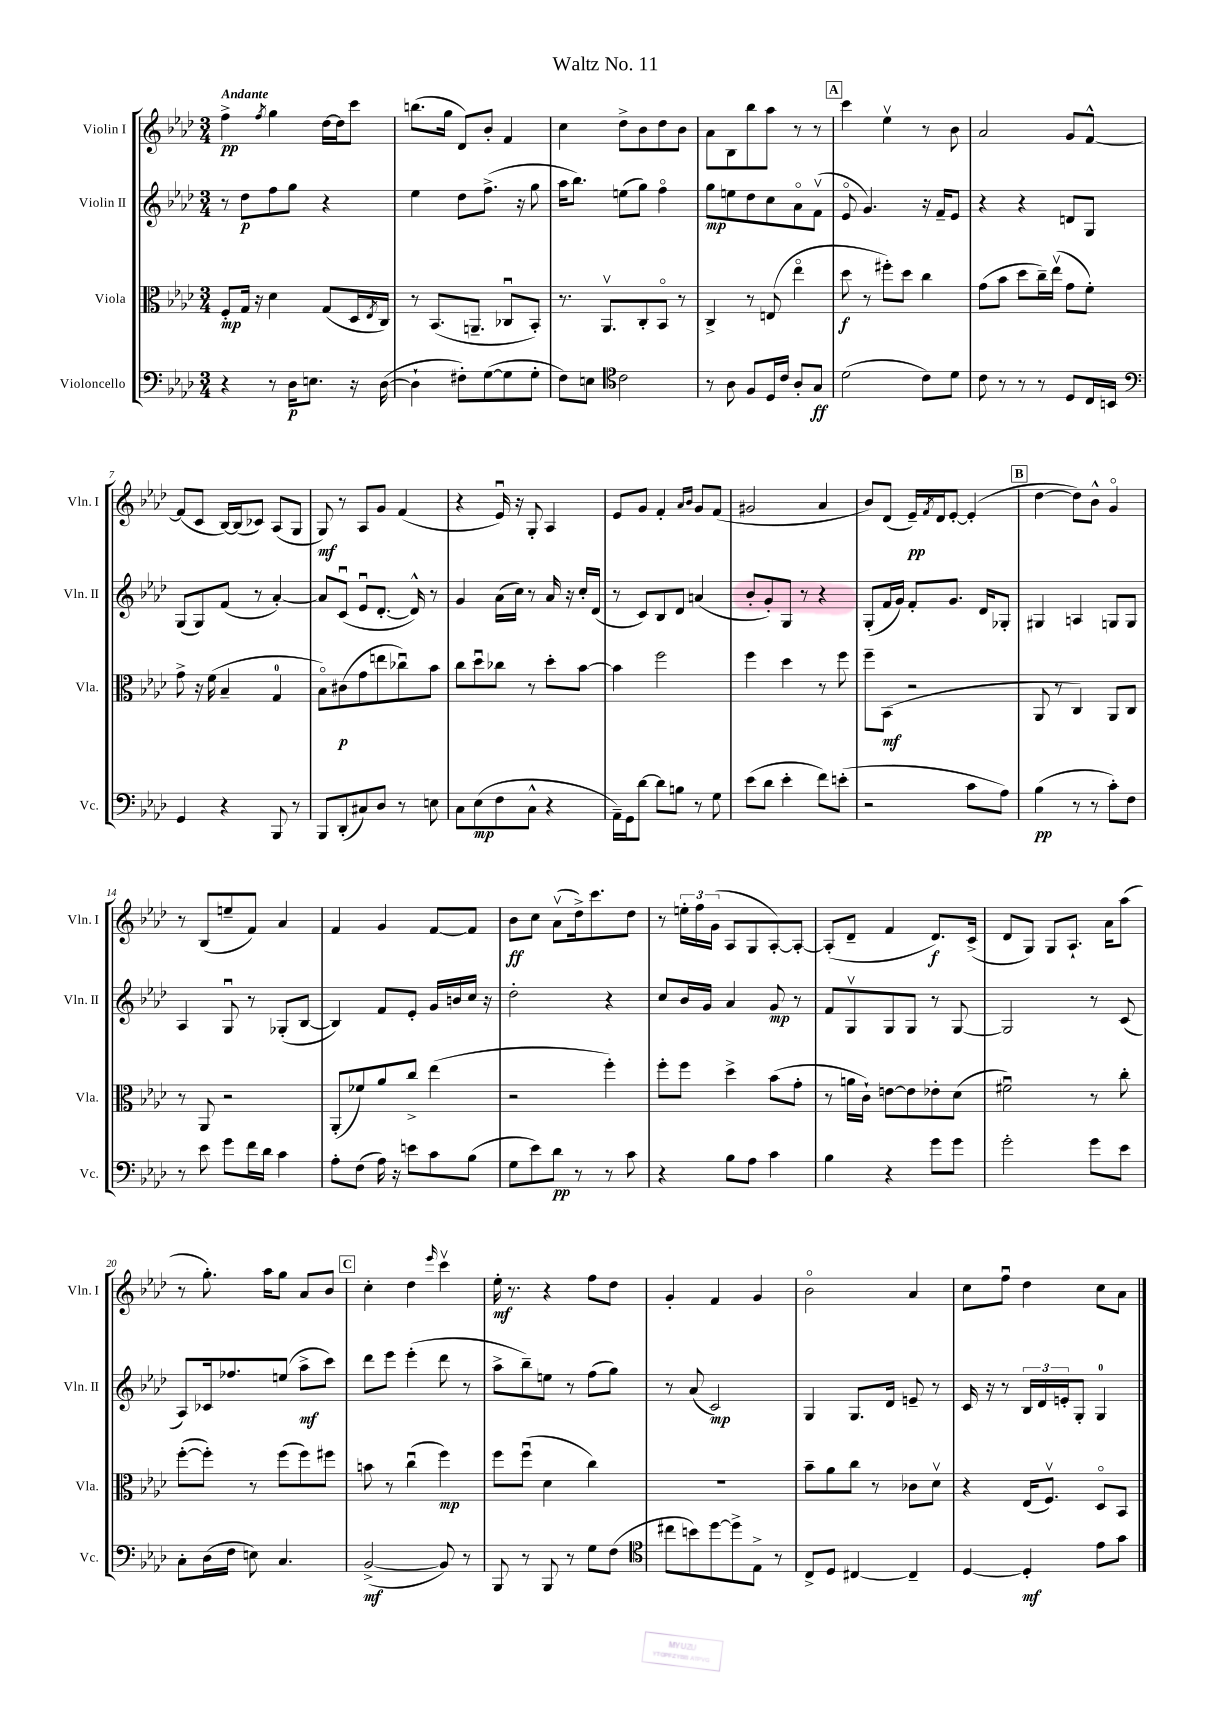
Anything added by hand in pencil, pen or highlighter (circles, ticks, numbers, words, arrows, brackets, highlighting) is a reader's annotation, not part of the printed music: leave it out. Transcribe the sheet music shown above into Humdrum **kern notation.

**kern	**kern	**kern	**kern
*staff4	*staff3	*staff2	*staff1
*clefF4	*clefC3	*clefG2	*clefG2
*k[b-e-a-d-]	*k[b-e-a-d-]	*k[b-e-a-d-]	*k[b-e-a-d-]
*M3/4	*M3/4	*M3/4	*M3/4
4r	8F'	8r	4ff^
.	16G	8dd-	.
.	16r	.	.
.	.	.	8qff
8r	4d-	8ff	4gg
16D-	.	8gg	.
8.E	.	.	.
.	(8G	4r	[16dd-
.	.	.	16dd-]
16r	16D-	.	8ccc
.	8qE-	.	.
([16D-	16C)	.	.
=	=	=	=
4D-`]	8r	4ee-	(8.bb
.	(8.BB-	.	.
.	.	.	16gg
8F#')	.	8dd-	8d-)
.	8.AA~	.	.
([8G	.	(8.ff^	8b-'
8G]	8C-u	.	4f
.	.	16r	.
8G'	8BB-')	8gg	.
=	=	=	=
8F)	8.r	16aa-	4cc
.	.	8.bb-)	.
8E	.	.	.
.	8.AA-v	.	.
*clefC4	*	*	*
2c	.	(8ee	8dd-^
.	8C'	8gg)	8b-
.	8BB-o	4ffo	8dd-
.	8r	.	8b-
=	=	=	=
8r	4C^	8gg	8a-
8A-	.	8ee	8B-
8F	8r	8dd-	8bb-
16D-	(8E	8cc	8aa-
16c	.	.	.
8A-'	4ee-o	8a-o	8r
8G	.	(8fv	8r
=	=	=	=
(2d-	8dd-	8e-o	4ccc
.	8r	4.g)	.
.	8ff#')	.	4ee-v
.	8dd-	.	.
8c)	4cc	16r	8r
.	.	16f~	.
8d-	.	8e-	8b-
=	=	=	=
8c	(8g	4r	2a-
8r	8b-	.	.
8r	8dd-	4r	.
8r	16cc~)	.	.
.	(16ee-v	.	.
8D-	8g	8d	8g
16C	8f')	8G	[8f^^
16BB	.	.	.
=	=	=	=
*clefF4	*	*	*
4GG	8g^	(8G	(8f]
.	16r	8G)	8c
.	(16f	.	.
4r	4B-~	(8f	[16B-)
.	.	.	(16B-]
.	.	8r	8c-)
8BBB-	4G	[4a-')	(8A-
8r	.	.	8G
=	=	=	=
8BBB-	8B-o)	8a-]	8G)
(8DD-'	(8c#	(8cu	8r
8C#)	8g	8e-u	8A-
8D-	8ee	[8.d-'	8g
8r	8cc-u)	.	(4f
.	.	16d-^^])	.
8E	8b-	8r	.
=	=	=	=
8C	8cc	4g	4r
(8E-	8dd-u	.	.
8F	8cc-	(16a-	16e-u)
.	.	16cc)	16r
8C^^	8r	8r	8G'
4r	8dd-'	16a-	4A-
.	.	16r	.
.	[8b-	16cc'	.
.	.	(16d-	.
=	=	=	=
16AA-~)	4b-]	8r	8e-
16GG	.	.	.
[8d-	.	8c)	8g
8d-]	2ff	8B-	4f'
8B	.	8d-	.
.	.	.	16qqa-
.	.	.	16qqb-
8r	.	(4a	8g
8G	.	.	(8f
=	=	=	=
(8e-	4ff	8b-'	2g#
8d-	.	8g')	.
4e-'	4dd-	8G	.
.	.	8r	.
8f)	8r	4r	4a-
(8e'	8ff	.	.
=	=	=	=
2r	8ff~	(8G'	8b-)
.	(8BB-	16f	(8d-
.	.	16g)	.
.	2r	8f'	16e-~)
.	.	.	8qf
.	.	.	16d-
.	.	8.g	[8e-'
8c	.	.	(4e-']
.	.	16d-	.
8A-)	.	8G-'	.
=	=	=	=
(4B-	8AA-	4G#	[4dd-
.	8r	.	.
8r	4C)	4A	8dd-])
8r	.	.	8b-^^
8c')	8AA-	8G	4go
8F	8C	8G	.
=	=	=	=
8r	8r	4A-	8r
8e-	8AA-	.	(8B-
8g	2r	8Gu	8ee~
16f	.	8r	8f)
16d-	.	.	.
4c	.	(8G-'	4a-
.	.	[8B-	.
=	=	=	=
8A-'	(8AA-'	4B-])	4f
(8F	8f-)	.	.
16A-)	8a-	8f	4g
16r	.	.	.
8e	8cc^	8e-'	.
8c	(4ee-	16g	[8f
.	.	16b	.
(8B-	.	16cc	8f]
.	.	16r	.
=	=	=	=
8G	2r	2dd-'	8b-
8e-)	.	.	8cc
8d-	.	.	(8a-v
8r	.	.	16dd-^)
.	.	.	8.ccc
8r	4ff')	4r	.
8c	.	.	8dd-
=	=	=	=
4r	8ff'	8cc	8r
.	8ff	16b-	24ee'
.	.	.	24ff
.	.	16g	.
.	.	.	(24g
8B-	4dd-^	4a-	8A-
8A-	.	.	8G
4c	(8b-	8g	[8A-')
.	8g'	8r	8A-'_
=	=	=	=
4B-	8r	8f	(8A-']
.	16a	8Gv	8d-~
.	16c`)	.	.
4r	[8e	8G	4f
.	8e]	8G	.
8g	8e-'	8r	8.d-)
8g	(8d-	[8G	.
.	.	.	(16c^
=	=	=	=
2g'	2f#u)	2G]	8d-
.	.	.	8G)
.	.	.	8G
.	.	.	8.A-`
8g	8r	8r	.
.	.	.	16a-
8e-	8cc'	(8c	(8aa-
=	=	=	=
8C'	([8ff'	8A-)	8r
(16D-	8ff'])	16c-	8.gg')
16F	.	8.ff-	.
8E)	8r	.	.
.	.	.	16aa-
4.C	(8ff	(8ee	8gg
.	8ff)	8aa-^	8a-
.	8ff#	8ccc)	8b-
=	=	=	=
([2BB-^	8b	8ddd-	4cc'
.	8r	8eee-	.
.	(4ccu	(4eee-'	4dd-
.	.	.	16qqeee-
8BB-])	4ff)	8ddd-	4cccv
8r	.	8r	.
=	=	=	=
8BBB-	8ff	8aa-^	16ee-'
.	.	.	8.r
8r	(8ffu	8bb-~)	.
8BBB-	4d-	8ee	4r
8r	.	8r	.
8G	4cc)	(8ff	8ff
(8F	.	8gg)	8dd-
=	=	=	=
*clefC4	*	*	*
8cc#	2.r	8r	4g'
8b)	.	(8a-	.
[8dd-	.	2c)	4f
8dd-^]	.	.	.
8E-^	.	.	4g
8r	.	.	.
=	=	=	=
8C^	8b-~	4G	2b-o
8D-	8a-	.	.
[4C#	8cc	8.G	.
.	8r	.	.
.	.	16d-	.
4C#~]	8c-	8e~	4a-
.	8d-v	8r	.
=	=	=	=
[4D-	4r	16c	8cc
.	.	16r	.
.	.	8r	8ffu
4D-']	(16E-	24B-	4dd-
.	.	24d-	.
.	8.Fv)	.	.
.	.	24e'	.
.	.	8G'	.
8e-	8D-o	4G	8cc
8g	8BB-	.	8a-
==	==	==	==
*-	*-	*-	*-
